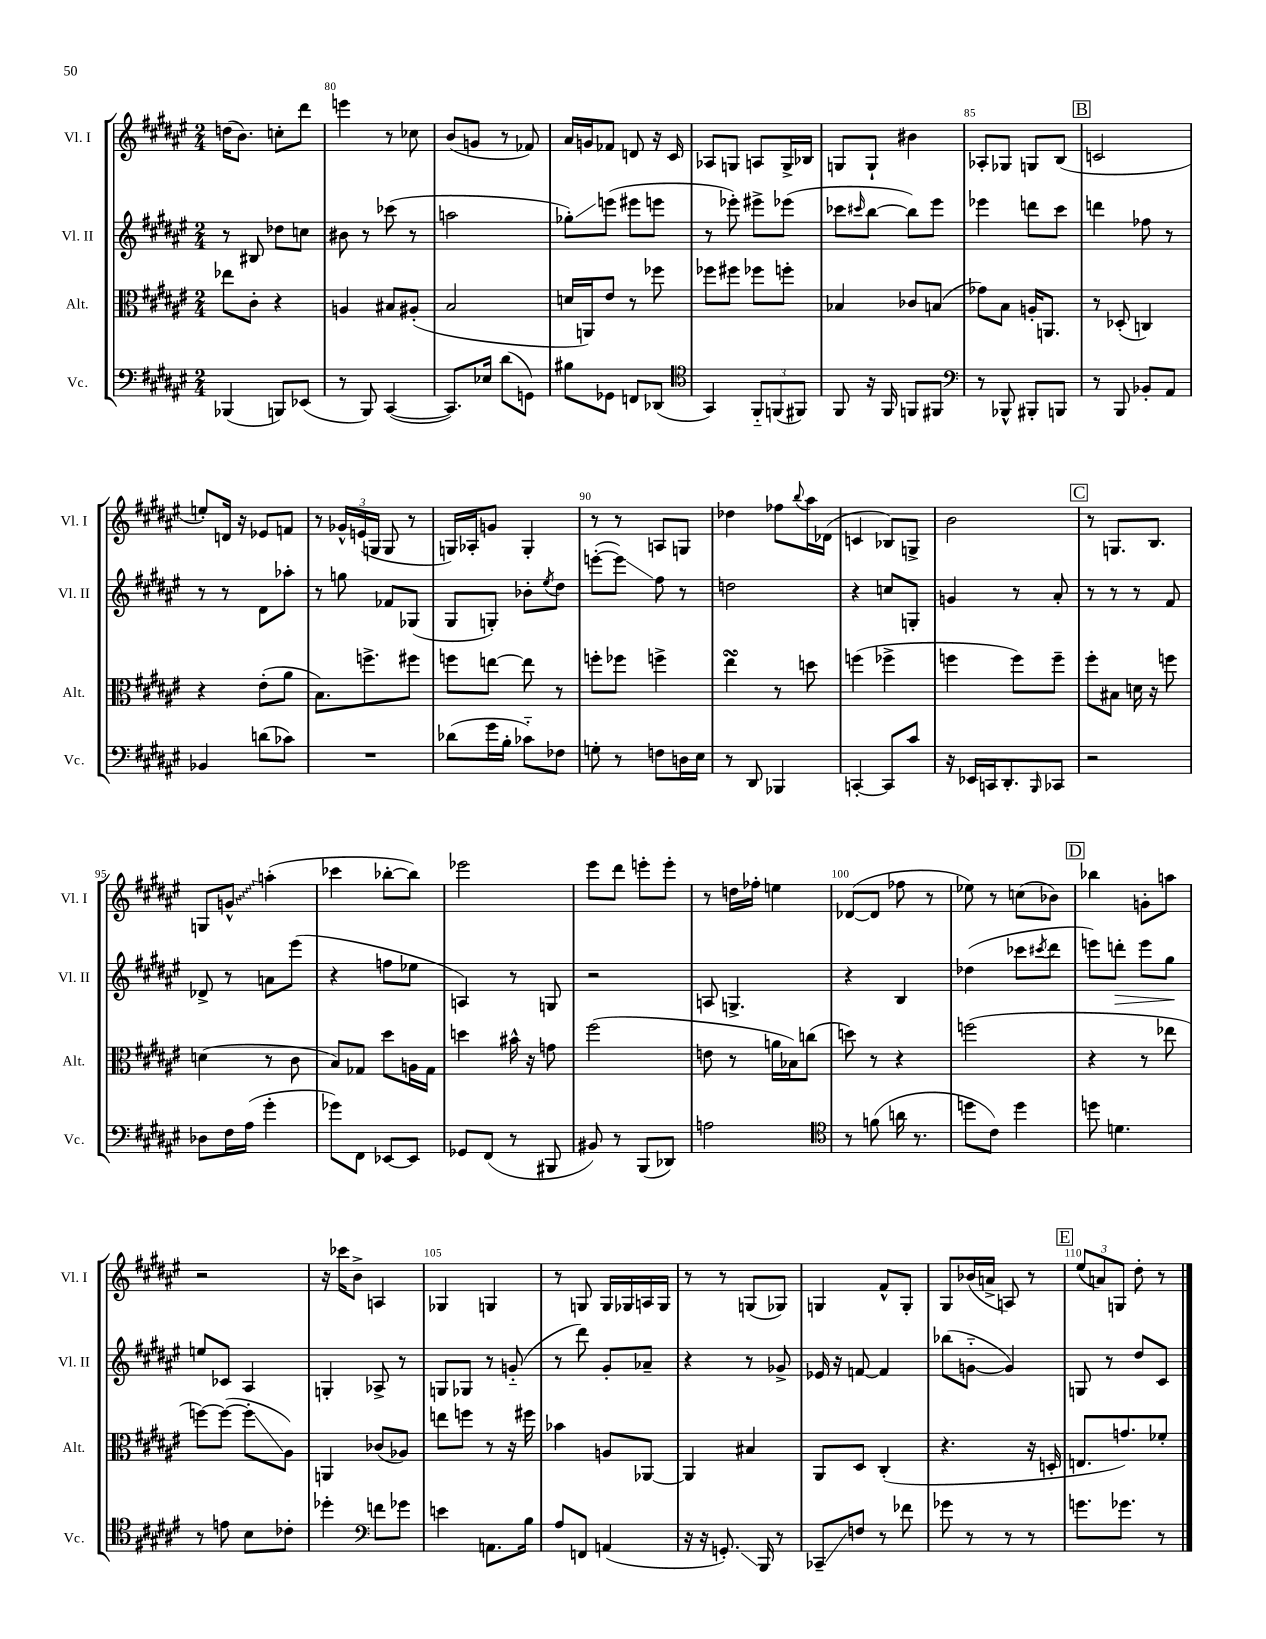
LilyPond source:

<<
\new StaffGroup <<
\new Staff = "s0" \with { instrumentName = "Vl. I" shortInstrumentName = "Vl. I" } {
    \clef treble \key fis \major \numericTimeSignature \time 2/4
    d''16( b'8.) c''8-. dis'''8 |
    e'''4 r8 ces''8 |
    b'8( g'8 r8 fes'8) |
    ais'16 g'16 fes'8 d'8 r16 cis'16 |
    aes8 g8 a8 g16-> bes16 |
    g8 g8-! bis'4 |
    aes8-. ges8 g8 b8( |
    \mark \markup { \box "B" } c'2 |
    e''8-.) d'16 r16 ees'8 f'8 |
    r8 \tuplet 3/2 { ges'16-^ e'16( g16 } g8 r8 |
    g16) aes16-. g'8 g4-. |
    r8 r8 a8 g8 |
    des''4 fes''8 \appoggiatura { b''8 } ais''16 des'16( |
    c'4 bes8) g8-> |
    b'2 |
    \mark \markup { \box "C" } r8 g8. b8. |
    g8 \once \override Glissando.style = #'zigzag g'8-^\glissando a''4-.( |
    ces'''4 bes''8~-. bes''8) |
    ees'''2 |
    eis'''8 dis'''8 e'''8-. e'''8-. |
    r8 d''16 fes''16-. e''4 |
    des'8~( des'8 fes''8 r8 |
    ees''8) r8 c''8( bes'8) |
    \mark \markup { \box "D" } bes''4 g'8-. a''8 |
    r2 |
    r16 ces'''16 b'8-> a4 |
    ges4 g4 |
    r8 g8 g16 ges16 a16 ges16 |
    r8 r8 g8( ges8) |
    g4 fis'8-^ g8-. |
    gis8 bes'16( a'16-> a8) r8 |
    \mark \markup { \box "E" } \tuplet 3/2 { eis''8( a'8) g8 } dis''8-. r8 \bar "|." |
}
\new Staff = "s1" \with { instrumentName = "Vl. II" shortInstrumentName = "Vl. II" } {
    \clef treble \key fis \major \numericTimeSignature \time 2/4
    r8 bis8 des''8 c''8 |
    bis'8 r8 ces'''8( r8 |
    a''2 |
    ges''8-.\glissando) e'''8( eis'''8 e'''8 |
    r8 ees'''8-.) eis'''8-> ees'''8( |
    ces'''8 \grace { cis'''16 } b''8~ b''8) eis'''8 |
    ees'''4 d'''8 cis'''8 |
    \mark \markup { \box "B" } d'''4 fes''8 r8 |
    r8 r8 dis'8 aes''8-. |
    r8 g''8 fes'8 ges8( |
    gis8 g8-.) bes'8-. \acciaccatura { eis''8 } dis''8 |
    e'''8~-.( e'''8\glissando) fis''8 r8 |
    d''2 |
    r4 c''8 g8-. |
    g'4 r8 ais'8-. |
    \mark \markup { \box "C" } r8 r8 r8 fis'8 |
    des'8-> r8 a'8 eis'''8( |
    r4 f''8 ees''8 |
    a4) r8 g8 |
    r2 |
    a8 g4.-> |
    r4 b4 |
    des''4( ces'''8 \acciaccatura { cis'''8 } dis'''8 |
    \mark \markup { \box "D" } e'''8) d'''8-.\> e'''8 gis''8\! |
    e''8 ces'8 ais4 |
    g4-. aes8-> r8 |
    g8 ges8 r8 g'8-_( |
    r8 dis'''8) gis'8-. aes'8-- |
    r4 r8 ges'8-> |
    ees'16 r16 f'8~ f'4 |
    bes''8( g'8~-_ g'4) |
    \mark \markup { \box "E" } g8 r8 dis''8 cis'8 \bar "|." |
}
\new Staff = "s2" \with { instrumentName = "Alt." shortInstrumentName = "Alt." } {
    \clef alto \key fis \major \numericTimeSignature \time 2/4
    ees''8 cis'8-. r4 |
    a4 bis8 ais8-.( |
    b2 |
    d'16 a,16) eis'8 r8 fes''8 |
    fes''8 fis''8 fes''8 f''8-. |
    bes4 ces'8 b8( |
    ges'8) b8 a16-. a,8. |
    \mark \markup { \box "B" } r8 des8-.( c4) |
    r4 eis'8-.( ais'8 |
    b8.) f''8.-> fis''8 |
    f''8 e''8~ e''8 r8 |
    f''8-. fes''8 f''4-> |
    eis''4\turn r8 d''8 |
    f''4( fes''4-> |
    f''4 f''8) f''8-- |
    \mark \markup { \box "C" } fis''8-. bis8 d'16 r16 f''8 |
    d'4( r8 cis'8 |
    b8) ges8 dis''8 a16 ges16 |
    d''4 bis'16-^ r16 g'8 |
    fis''2( |
    e'8 r8 a'16 bes16) c''8( |
    d''8) r8 r4 |
    f''2( |
    \mark \markup { \box "D" } r4 r8 ees''8 |
    f''8~) f''8~( f''8-.\glissando ais8) |
    a,4 ces'8( aes8) |
    e''8 f''8 r8 r16 fis''16 |
    bes'4 a8 aes,8~ |
    aes,4 bis4 |
    ais,8 dis8 cis4-.( |
    r4. r16 d16-. |
    \mark \markup { \box "E" } e8. g'8.) fes'8-. \bar "|." |
}
\new Staff = "s3" \with { instrumentName = "Vc." shortInstrumentName = "Vc." } {
    \clef bass \key fis \major \numericTimeSignature \time 2/4
    bes,,4( b,,8) ees,8( |
    r8 b,,8) cis,4~( |
    cis,8.) ees16 dis'8( g,8) |
    bis8 ges,8 f,8 des,8( |
    \clef tenor gis,4) \tuplet 3/2 { fis,8-_ f,8( fis,8) } |
    fis,8 r16 fis,16 f,8 fis,8 |
    \clef bass r8 bes,,8-^ bis,,8-. b,,8 |
    \mark \markup { \box "B" } r8 b,,8 bes,8-. ais,8 |
    bes,4 d'8( ces'8) |
    R2 |
    des'8( gis'16 b16-. ces'8-_) fes8 |
    g8-. r8 f8 d16 eis16 |
    r8 dis,8 bes,,4 |
    c,4~-. c,8 cis'8 |
    r16 ees,16 c,16 dis,8.-. \grace { b,,16 } ces,8 |
    \mark \markup { \box "C" } r2 |
    des8 fis16 ais16( gis'4-. |
    ges'8) fis,8 ees,8~ ees,8 |
    ges,8 fis,8( r8 bis,,8 |
    bis,8) r8 b,,8( des,8) |
    a2 |
    \clef tenor r8 f'8( a'16 r8. |
    d''8 cis'8) d''4 |
    \mark \markup { \box "D" } d''8 d'4. |
    r8 e'8 b8 ces'8-. |
    des''4-. \clef bass f'8 ges'8 |
    e'4 a,8. b16 |
    ais8 f,8 a,4( |
    r16 r16 g,8.-.\glissando) b,,16 r8 |
    ces,8--\glissando f8 r8 fes'8 |
    ges'8 r8 r8 r8 |
    \mark \markup { \box "E" } g'8. ges'8. r8 \bar "|." |
}
>>
>>
\layout { \context { \Score currentBarNumber = #79 \override BarNumber.break-visibility = ##(#f #t #t) barNumberVisibility = #(every-nth-bar-number-visible 5) } }
